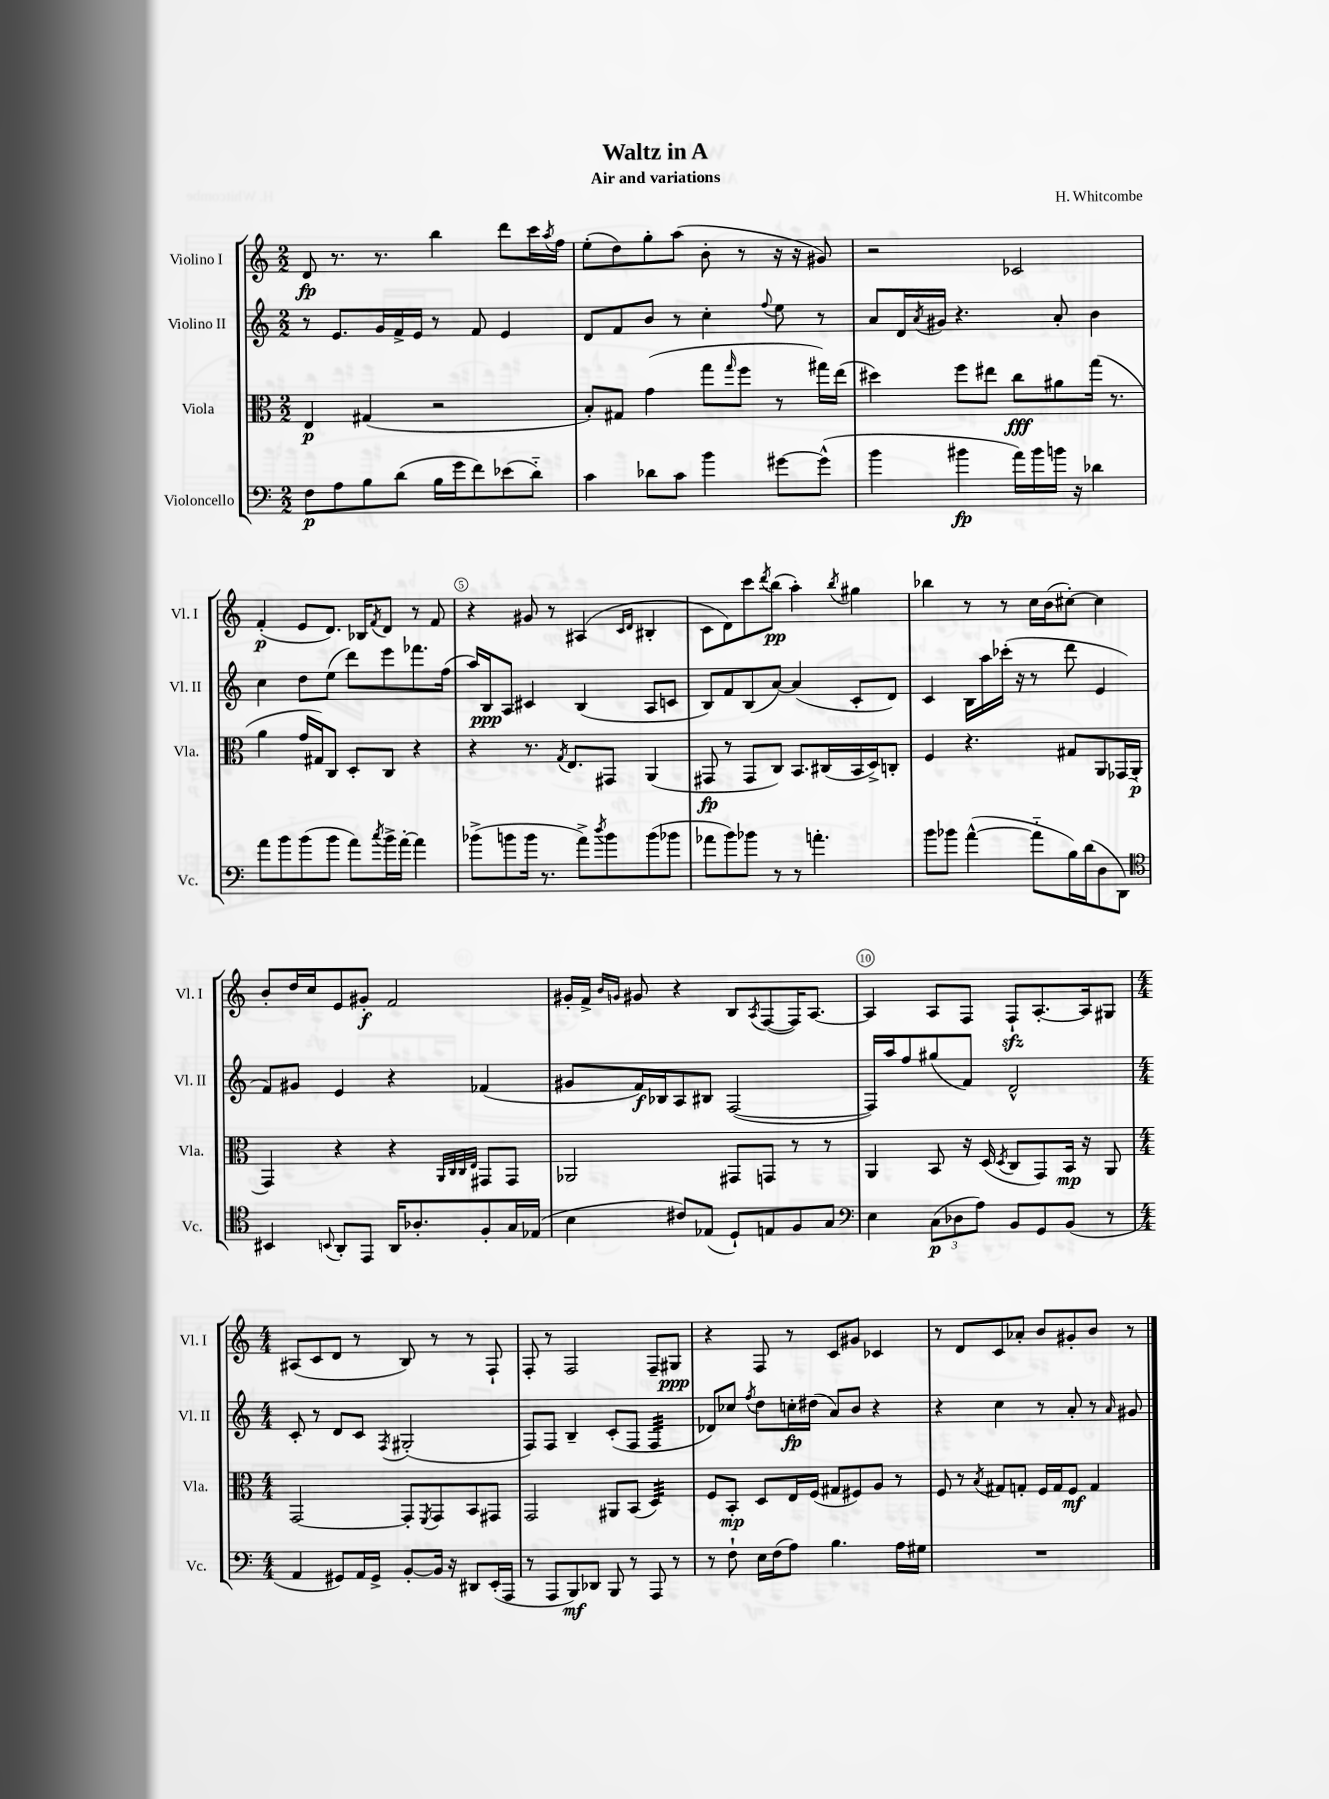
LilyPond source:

\header { title = "Waltz in A" composer = "H. Whitcombe" subtitle = "Air and variations" }
<<
\new StaffGroup <<
\new Staff = "s0" \with { instrumentName = "Violino I" shortInstrumentName = "Vl. I" } {
    \clef treble \key c \major \numericTimeSignature \time 2/2
    d'8\fp r8. r8. b''4 d'''8 c'''16 \acciaccatura { a''8 } f''16 |
    e''8-.( d''8) g''8-. a''8( b'8-. r8 r16 r16 gis'8) |
    r2 ces'2 |
    f'4-.\p( e'8 d'8.) bes16 \acciaccatura { f'8 } d'8 r8 f'8 |
    r4 gis'8 r8 ais4( \grace { c'16 d'16 } bis4-. |
    c'8 d'8) c'''8 \acciaccatura { d'''8 } b''8\pp( a''4-.) \acciaccatura { b''8 } gis''4 |
    bes''4 r8 r8 c''16 b'16( cis''8~-.) cis''4 |
    b'8-. d''16 c''16 e'8 gis'8-.\f f'2 |
    gis'16-. f'16-> \grace { b'16 g'16 } gis'8 r4 b8 \acciaccatura { a8 } f8~( f16) a8.~ |
    a4 a8 f8 f8-!\sfz a8.~-. a16 gis8 |
    \numericTimeSignature \time 4/4 ais8( c'8 d'8 r8 b8) r8 r8 f8-! |
    f8-. r8 f2 f8-- gis8\ppp |
    r4 f8 r8 c'8 gis'8 ces'4 |
    r8 d'8 c'8 aes'8-. b'8 gis'8-. b'8 r8 \bar "|." |
}
\new Staff = "s1" \with { instrumentName = "Violino II" shortInstrumentName = "Vl. II" } {
    \clef treble \key c \major \numericTimeSignature \time 2/2
    r8 e'8. g'16 f'16-> e'16 r8 f'8 e'4 |
    d'8 f'8 b'8 r8 c''4-. \appoggiatura { f''8 } e''8 r8 |
    a'8 d'16 \acciaccatura { a'8 } gis'16 r4. a'8-. b'4 |
    c''4 d''8 e''8( d'''8) e'''8 fes'''8. f''16( |
    a''16) b16\ppp a8 cis'4 b4( a8 c'8 |
    b8) f'8 b8( a'8~) a'4( c'8-. d'8) |
    c'4 b16 a''16 ces'''16-.( r16 r8 d'''8 e'4 |
    f'8) gis'8 e'4 r4 fes'4( |
    gis'8 f'16\f) bes16 a8 bis8 f2~( |
    f16) a''16 f''8 gis''8( f'8) d'2-^ |
    \numericTimeSignature \time 4/4 c'8-. r8 d'8 c'8 \acciaccatura { f8 } gis2-.( |
    f8) f8 b4-- c'8-.( f8 f4:32 |
    des'8) ces''8 \acciaccatura { f''8 } d''8 c''16-.\fp dis''16( a'8) b'8 r4 |
    r4 c''4 r8 a'8-. r8 \grace { a'16 } gis'8 \bar "|." |
}
\new Staff = "s2" \with { instrumentName = "Viola" shortInstrumentName = "Vla." } {
    \clef alto \key c \major \numericTimeSignature \time 2/2
    e4\p gis4( r2 |
    b8-.) gis8 g'4( g''8 \grace { g''16 } f''8 r8 gis''16) e''16( |
    dis''4) f''8 eis''8 c''8\fff ais'8 g''16( r8. |
    a'4 g'16 gis16) c8 d8-. c8 r4 |
    r4 r8. \acciaccatura { g8 } e8. gis,8 a,4( |
    gis,8\fp r8 gis,8 c8) b,8. cis16( b,16 d16->) c8-. |
    f4 r4. gis8 a,8 ges,16 a,16-.\p( |
    g,4) r4 r4 \grace { a,32 c32 c32 e32 } gis,8 gis,8 |
    aes,2 gis,8 g,8 r8 r8 |
    a,4 b,8 r16 d16( \acciaccatura { d8 } c8 g,8) b,16\mp r16 a,8 |
    \numericTimeSignature \time 4/4 g,2~ g,8-. \acciaccatura { f,8 } g,8 b,8 gis,8 |
    g,2 ais,8 b,8( d4:32) |
    f8 b,8-.\mp d8 e16 f16( gis8 fis8) a8 r8 |
    f8 r8 \acciaccatura { b8 } gis8 g8-. f16 g16 f8\mf g4 \bar "|." |
}
\new Staff = "s3" \with { instrumentName = "Violoncello" shortInstrumentName = "Vc." } {
    \clef bass \key c \major \numericTimeSignature \time 2/2
    f8\p a8 b8 d'8( b16 g'16 f'8) ees'8( d'8-_) |
    c'4 des'8 c'8 b'4 gis'8~ gis'8-^( |
    b'4 bis'4\fp a'16) bis'16 b'16 r16 des'4 |
    a'8 b'8 b'8( b'8 a'8) \acciaccatura { c''8 } b'16-> a'16~-. a'4 |
    bes'8->( b'8 b'16 r8. a'8->) \acciaccatura { d''8 } b'8 b'8( bes'8 |
    aes'8 b'8) bes'8 r8 r8 a'4.-. |
    b'8 bes'8 a'4~-^( a'8-_ b16) d'16( d8 d,8) |
    \clef tenor bis,4 \appoggiatura { b,8 } a,8-. e,8 a,16 aes8.-. f8-. g16 ees16( |
    b4 cis'8) ees8( d8-!) e8 f8 g8 |
    \clef bass e4 \tuplet 3/2 { c8\p( des8 a8) } b,8 g,8 b,8( r8 |
    \numericTimeSignature \time 4/4 a,4 gis,8) a,16 gis,16-> b,8~-. b,16 r16 dis,8 e,16-.( a,,16 |
    r8 a,,8 b,,8\mf) des,8 b,,8 r8 a,,8 r8 |
    r8 f8-! e16 f16( a8) b4. a16 gis16 |
    R1 \bar "|." |
}
>>
>>
\layout { \context { \Score \override BarNumber.break-visibility = ##(#f #t #t) barNumberVisibility = #(every-nth-bar-number-visible 5) \override BarNumber.stencil = #(make-stencil-circler 0.1 0.3 ly:text-interface::print) } }
